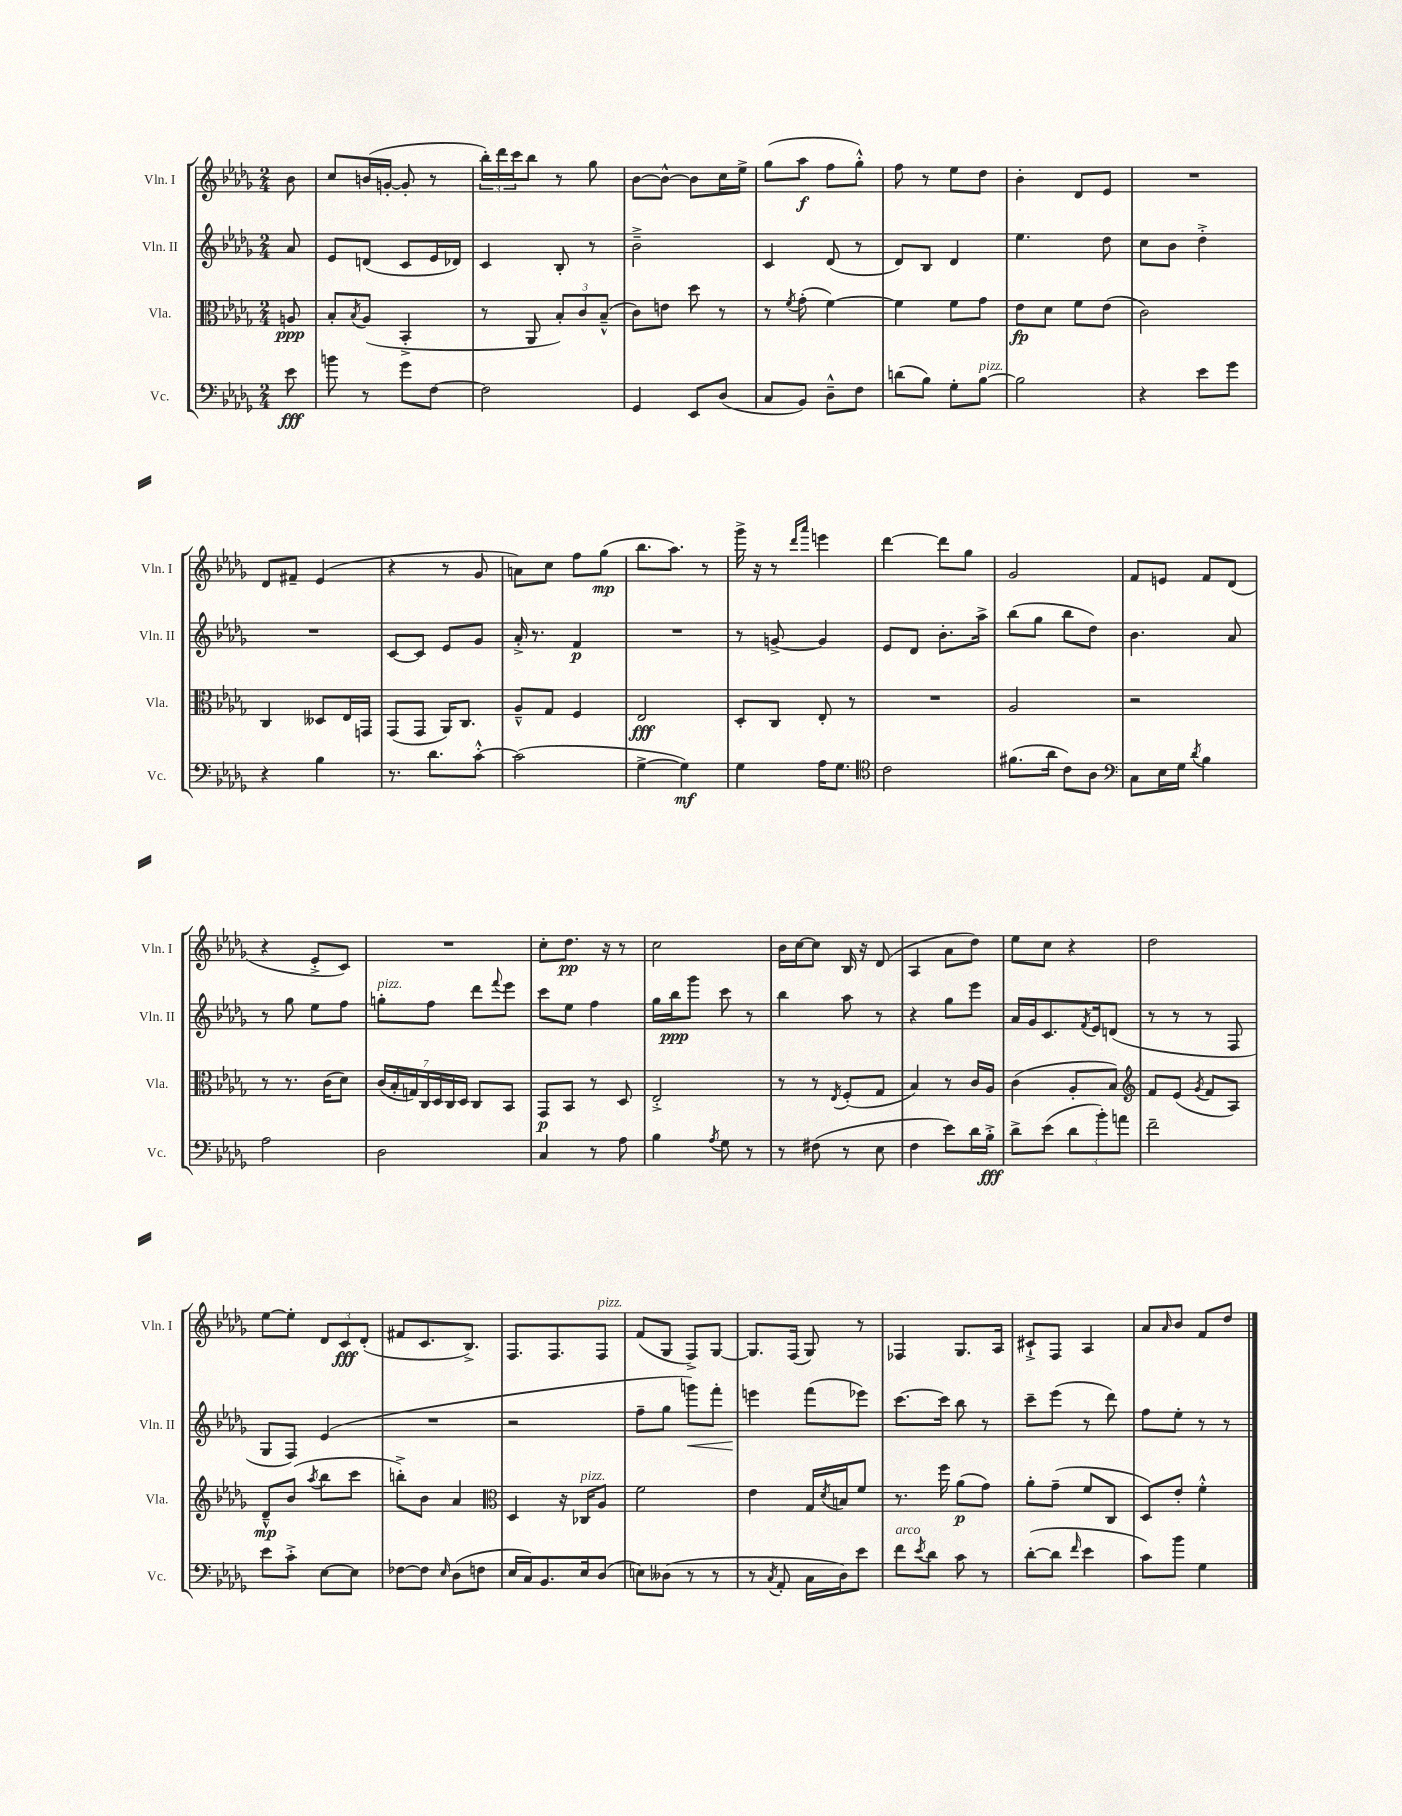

**kern	**dynam	**kern	**dynam	**kern	**dynam	**kern	**dynam
*part4	*part4	*part3	*part3	*part2	*part2	*part1	*part1
*staff4	*staff4	*staff3	*staff3	*staff2	*staff2	*staff1	*staff1
*I"Vc.	*	*I"Vla.	*	*I"Vln. II	*	*I"Vln. I	*
*I'Vc.	*	*I'Vla.	*	*I'Vln. II	*	*I'Vln. I	*
*clefF4	*	*clefC3	*	*clefG2	*	*clefG2	*
*k[b-e-a-d-g-]	*	*k[b-e-a-d-g-]	*	*k[b-e-a-d-g-]	*	*k[b-e-a-d-g-]	*
*M2/4	*	*M2/4	*	*M2/4	*	*M2/4	*
=	=	=	=	=	=	=	=
8e-\	fff	8An/	ppp	8a-/	.	8b-\	.
=1	=1	=1	=1	=1	=1	=1	=1
8bn\	.	8B-'/L	.	8e-/L	.	8cc/L	.
.	.	8qB-/	.	.	.	.	.
8r	.	(8A-/J	.	(8dn/J	.	(16bn/L	.
.	.	.	.	.	.	[16gn'/JJ	.
8g-\L	.	4BB-'^/	.	8c/L	.	8g'/]	.
[8F\J	.	.	.	16e-/L	.	8r	.
.	.	.	.	16d-X/JJ)	.	.	.
=2	=2	=2	=2	=2	=2	=2	=2
2F\]	.	8r	.	4c/	.	24bb-'\LL)	.
.	.	.	.	.	.	24ddd-\	.
.	.	.	.	.	.	24ccc\J	.
.	.	8AA-/	.	.	.	8bb-\J	.
.	.	12B-'/L)	.	8B-'/	.	8r	.
.	.	12c/	.	.	.	.	.
.	.	.	.	8r	.	8gg-\	.
.	.	(12B-~^^/J	.	.	.	.	.
=3	=3	=3	=3	=3	=3	=3	=3
4GG-/	.	8c\L)	.	2b-~^\	.	[8b-\L	.
.	.	8en\J	.	.	.	8b-^^\J_	.
8EE-/L	.	8dd-\	.	.	.	8b-\L]	.
(8D-/J	.	8r	.	.	.	16cc\L	.
.	.	.	.	.	.	16ee-^\JJ	.
=4	=4	=4	=4	=4	=4	=4	=4
8C/L	.	8r	.	4c/	.	(8gg-\L	.
.	.	8qf/	.	.	.	.	.
8BB-/J)	.	(8g-'\	.	.	.	8aa-\J	f
8D-~^^\L	.	[4f\)	.	(8d-/	.	8ff\L	.
8F\J	.	.	.	8r	.	8gg-'^^\J)	.
=5	=5	=5	=5	=5	=5	=5	=5
(8dn\L	.	4f\]	.	8d-/L)	.	8ff\	.
8B-\J)	.	.	.	8B-/J	.	8r	.
8G-'\L	.	8f\L	.	4d-/	.	8ee-\L	.
!LO:TX:a:i:t=pizz.	!	!	!	!	!	!	!
[8B-\J	.	8g-\J	.	.	.	8dd-\J	.
=6	=6	=6	=6	=6	=6	=6	=6
2B-\]	.	8e-\L	fp	4.ee-\	.	4b-'\	.
.	.	8d-\J	.	.	.	.	.
.	.	8f\L	.	.	.	8d-/L	.
.	.	(8e-\J	.	8dd-\	.	8e-/J	.
=7	=7	=7	=7	=7	=7	=7	=7
4r	.	2c\)	.	8cc\L	.	2r	.
.	.	.	.	8b-\J	.	.	.
8e-\L	.	.	.	4dd-'^\	.	.	.
8g-\J	.	.	.	.	.	.	.
!!LO:LB:g=z
=8	=8	=8	=8	=8	=8	=8	=8
4r	.	4C/	.	2r	.	8d-/L	.
.	.	.	.	.	.	8f#X~/J	.
4B-\	.	8D--X/L	.	.	.	(4e-/	.
.	.	16E-/L	.	.	.	.	.
.	.	16GGn/JJ	.	.	.	.	.
=9	=9	=9	=9	=9	=9	=9	=9
8.r	.	(8GG-/L	.	[8c/L	.	4r	.
.	.	8GG-/J	.	8c/J]	.	.	.
8.d-\L	.	.	.	.	.	.	.
.	.	16AA-/KL)	.	8e-/L	.	8r	.
.	.	8.C/J	.	.	.	.	.
[8c'^^\J	.	.	.	8g-/J	.	8g-/	.
=10	=10	=10	=10	=10	=10	=10	=10
(2c\]	.	8A-~^^/L	.	16a-'^/	.	8an\L)	.
.	.	.	.	8.r	.	.	.
.	.	8G-/J	.	.	.	8cc\J	.
.	.	4F/	.	4f/	p	8ff\L	.
.	.	.	.	.	.	(8gg-\J	mp
=11	=11	=11	=11	=11	=11	=11	=11
[4G-^\	.	2E-/	fff	2r	.	8.bb-\L	.
.	.	.	.	.	.	8.aa-\J)	.
4G-\])	mf	.	.	.	.	.	.
.	.	.	.	.	.	8r	.
=12	=12	=12	=12	=12	=12	=12	=12
4G-\	.	8D-'/L	.	8r	.	16ggg-^\	.
.	.	.	.	.	.	16r	.
.	.	8C/J	.	[8gn^/	.	8r	.
.	.	.	.	.	.	16qqddd-/LL	.
.	.	.	.	.	.	16qqaaa-/JJ	.
16A-\KL	.	8E-'/	.	4g/]	.	4eeen\	.
8.G-\J	.	.	.	.	.	.	.
.	.	8r	.	.	.	.	.
=13	=13	=13	=13	=13	=13	=13	=13
*clefC4	*	*	*	*	*	*	*
2c\	.	2r	.	8e-/L	.	[4ddd-\	.
.	.	.	.	8d-/J	.	.	.
.	.	.	.	8.b-'\L	.	8ddd-\L]	.
.	.	.	.	.	.	8gg-\J	.
.	.	.	.	16aa-^\Jk	.	.	.
=14	=14	=14	=14	=14	=14	=14	=14
(8.f#X\L	.	2A-/	.	(8bb-\L	.	2g-/	.
.	.	.	.	8gg-\J	.	.	.
16a-\Jk	.	.	.	.	.	.	.
8c\L)	.	.	.	8bb-\L	.	.	.
8A-\J	.	.	.	8dd-\J)	.	.	.
=15	=15	=15	=15	=15	=15	=15	=15
*clefF4	*	*	*	*	*	*	*
8C\L	.	2r	.	4.b-\	.	8f/L	.
16E-\L	.	.	.	.	.	8en/J	.
16G-\JJ	.	.	.	.	.	.	.
8qd-/	.	.	.	.	.	.	.
4B-\	.	.	.	.	.	8f/L	.
.	.	.	.	8a-/	.	(8d-/J	.
!!LO:LB:g=z
=16	=16	=16	=16	=16	=16	=16	=16
2A-\	.	8r	.	8r	.	4r	.
.	.	8.r	.	8gg-\	.	.	.
.	.	.	.	8ee-\L	.	8e-'^/L	.
.	.	(16c\KL	.	.	.	.	.
.	.	8d-\J)	.	8ff\J	.	8c/J)	.
=17	=17	=17	=17	=17	=17	=17	=17
!	!	!	!	!LO:TX:a:i:t=pizz.	!	!	!
2D-\	.	(28c/LL	.	8ggn'\L	.	2r	.
.	.	28B-'/	.	.	.	.	.
.	.	28Gn/)	.	.	.	.	.
.	.	28C/	.	.	.	.	.
.	.	.	.	8ff\J	.	.	.
.	.	28D-/	.	.	.	.	.
.	.	28C/	.	.	.	.	.
.	.	28D-/JJ	.	.	.	.	.
.	.	8C/L	.	8ddd-\L	.	.	.
.	.	.	.	8qqfff/	.	.	.
.	.	8BB-/J	.	8eee-\J	.	.	.
=18	=18	=18	=18	=18	=18	=18	=18
4C/	.	8GG-/L	p	8ccc\L	.	8cc'\L	.
.	.	8BB-/J	.	8ee-\J	.	8.dd-\J	pp
8r	.	8r	.	4ff\	.	.	.
.	.	.	.	.	.	16r	.
8A-\	.	8D-/	.	.	.	8r	.
=19	=19	=19	=19	=19	=19	=19	=19
4B-\	.	2E-'^/	.	16gg-\LL	.	2cc\	.
.	.	.	.	16bb-\J	ppp	.	.
.	.	.	.	8ggg-\J	.	.	.
8qA-/	.	.	.	.	.	.	.
8G-\	.	.	.	8ccc\	.	.	.
8r	.	.	.	8r	.	.	.
=20	=20	=20	=20	=20	=20	=20	=20
8r	.	8r	.	4bb-\	.	16b-\LL	.
.	.	.	.	.	.	[16cc\J	.
(8F#X\	.	8r	.	.	.	8cc\J]	.
.	.	8qE-/	.	.	.	.	.
8r	.	(8F'/L	.	8aa-\	.	16B-/	.
.	.	.	.	.	.	16r	.
8E-\	.	8G-/J	.	8r	.	(8d-/	.
=21	=21	=21	=21	=21	=21	=21	=21
4F\	.	4B-/)	.	4r	.	4A-/	.
8e-\L)	.	8r	.	8gg-\L	.	8a-\L	.
16d-\L	.	16c/LL	.	8eee-\J	.	8dd-\J)	.
16B-'^\JJ	fff	16A-/JJ	.	.	.	.	.
=22	=22	=22	=22	=22	=22	=22	=22
8d-^\L	.	(4c\	.	16a-/LL	.	8ee-\L	.
.	.	.	.	16g-/J	.	.	.
(8e-\J	.	.	.	8.c/	.	8cc\J	.
12d-\L	.	8A-'/L	.	.	.	4r	.
.	.	.	.	8qf/	.	.	.
.	.	.	.	16e-/k	.	.	.
12b-'\)	.	.	.	.	.	.	.
.	.	8B-/J)	.	(8dn/J	.	.	.
12an\J	.	.	.	.	.	.	.
=23	=23	=23	=23	=23	=23	=23	=23
*	*	*clefG2	*	*	*	*	*
2f~\	.	8f/L	.	8r	.	2dd-\	.
.	.	(8e-/J	.	8r	.	.	.
.	.	8qg-/	.	.	.	.	.
.	.	8f/L	.	8r	.	.	.
.	.	8A-/J)	.	8F/	.	.	.
!!LO:LB:g=z
=24	=24	=24	=24	=24	=24	=24	=24
8e-\L	.	8d-~^^/L	mp	8G-/L	.	[8ee-\L	.
8c'^\J	.	(8b-/J	.	8F/J)	.	8ee-'\J]	.
.	.	8qaa-/	.	.	.	.	.
[8E-\L	.	8bb-\L	.	(4e-/	.	12d-/L	.
.	.	.	.	.	.	12c/	fff
8E-\J]	.	8ccc\J	.	.	.	.	.
.	.	.	.	.	.	(12d-'/J	.
=25	=25	=25	=25	=25	=25	=25	=25
[8F-X\L	.	8bbn'^\L)	.	2r	.	8f#X/L	.
8F-\J]	.	8b-\J	.	.	.	8.c/	.
16qqE-/	.	.	.	.	.	.	.
(8D-\L	.	4a-/	.	.	.	.	.
.	.	.	.	.	.	8.B-^/J)	.
8Fn\J	.	.	.	.	.	.	.
=26	=26	=26	=26	=26	=26	=26	=26
*	*	*clefC3	*	*	*	*	*
16E-/LL	.	4D-/	.	2r	.	8.F/L	.
16C/J)	.	.	.	.	.	.	.
8.BB-/	.	.	.	.	.	.	.
.	.	.	.	.	.	8.F/	.
.	.	16r	.	.	.	.	.
!	!	!LO:TX:a:i:t=pizz.	!	!	!	!	!
16E-/k	.	16C-X/KL	.	.	.	.	.
!	!	!	!	!	!	!LO:TX:a:i:t=pizz.	!
(8D-/J	.	8A-/J	.	.	.	8F/J	.
=27	=27	=27	=27	=27	=27	=27	=27
8En\L)	.	2f\	.	8ff~\L	.	(8f/L	.
(8D--X\J	.	.	.	8gg-\J	.	8G-/J	.
!	!	!	!	!	!LO:HP:b	!	!
8r	.	.	.	8gggn\L)	<	8F^/L)	.
8r	.	.	.	8fff'\J	.	[8G-/J	.
=28	=28	=28	=28	=28	=28	=28	=28
8r	.	4e-\	.	4eeen\	.	8.G-/L]	.
8qC/	.	.	.	.	.	.	.
8AA-'/	.	.	.	.	.	.	.
.	.	.	.	.	.	(16F/Jk	.
16C\LL	.	16G-/LL	.	(8fff\L	[	8G-/)	.
.	.	8qd-/	.	.	.	.	.
16D-\J)	.	16Bn/J	.	.	.	.	.
8e-\J	.	8f/J	.	8eee-X\J)	.	8r	.
=29	=29	=29	=29	=29	=29	=29	=29
!LO:TX:a:i:t=arco	!	!	!	!	!	!	!
8f\L	.	8.r	.	[8.ccc\L	.	4F-X/	.
8qe-/	.	.	.	.	.	.	.
8d-\J	.	.	.	.	.	.	.
.	.	16ff\	.	16ccc\Jk]	.	.	.
8c\	.	(8a-\L	p	8bb-\	.	8.G-/L	.
8r	.	8g-\J)	.	8r	.	.	.
.	.	.	.	.	.	16A-/Jk	.
=30	=30	=30	=30	=30	=30	=30	=30
([8d-'\L	.	8a-'\L	.	8ccc~\L	.	8c#X`^/L	.
8d-\J]	.	(8g-~\J	.	(8eee-\J	.	8F/J	.
16qqf/	.	.	.	.	.	.	.
4e-\	.	8f/L	.	8r	.	4A-/	.
.	.	8C/J	.	8ddd-\)	.	.	.
=31	=31	=31	=31	=31	=31	=31	=31
8c\L)	.	8D-/L)	.	8ff\L	.	8a-/L	.
.	.	.	.	.	.	16qqa-/	.
8b-\J	.	8e-'/J	.	8ee-'\J	.	8b-/J	.
4G-\	.	4f'^^\	.	8r	.	8f/L	.
.	.	.	.	8r	.	8dd-/J	.
==	==	==	==	==	==	==	==
*-	*-	*-	*-	*-	*-	*-	*-
